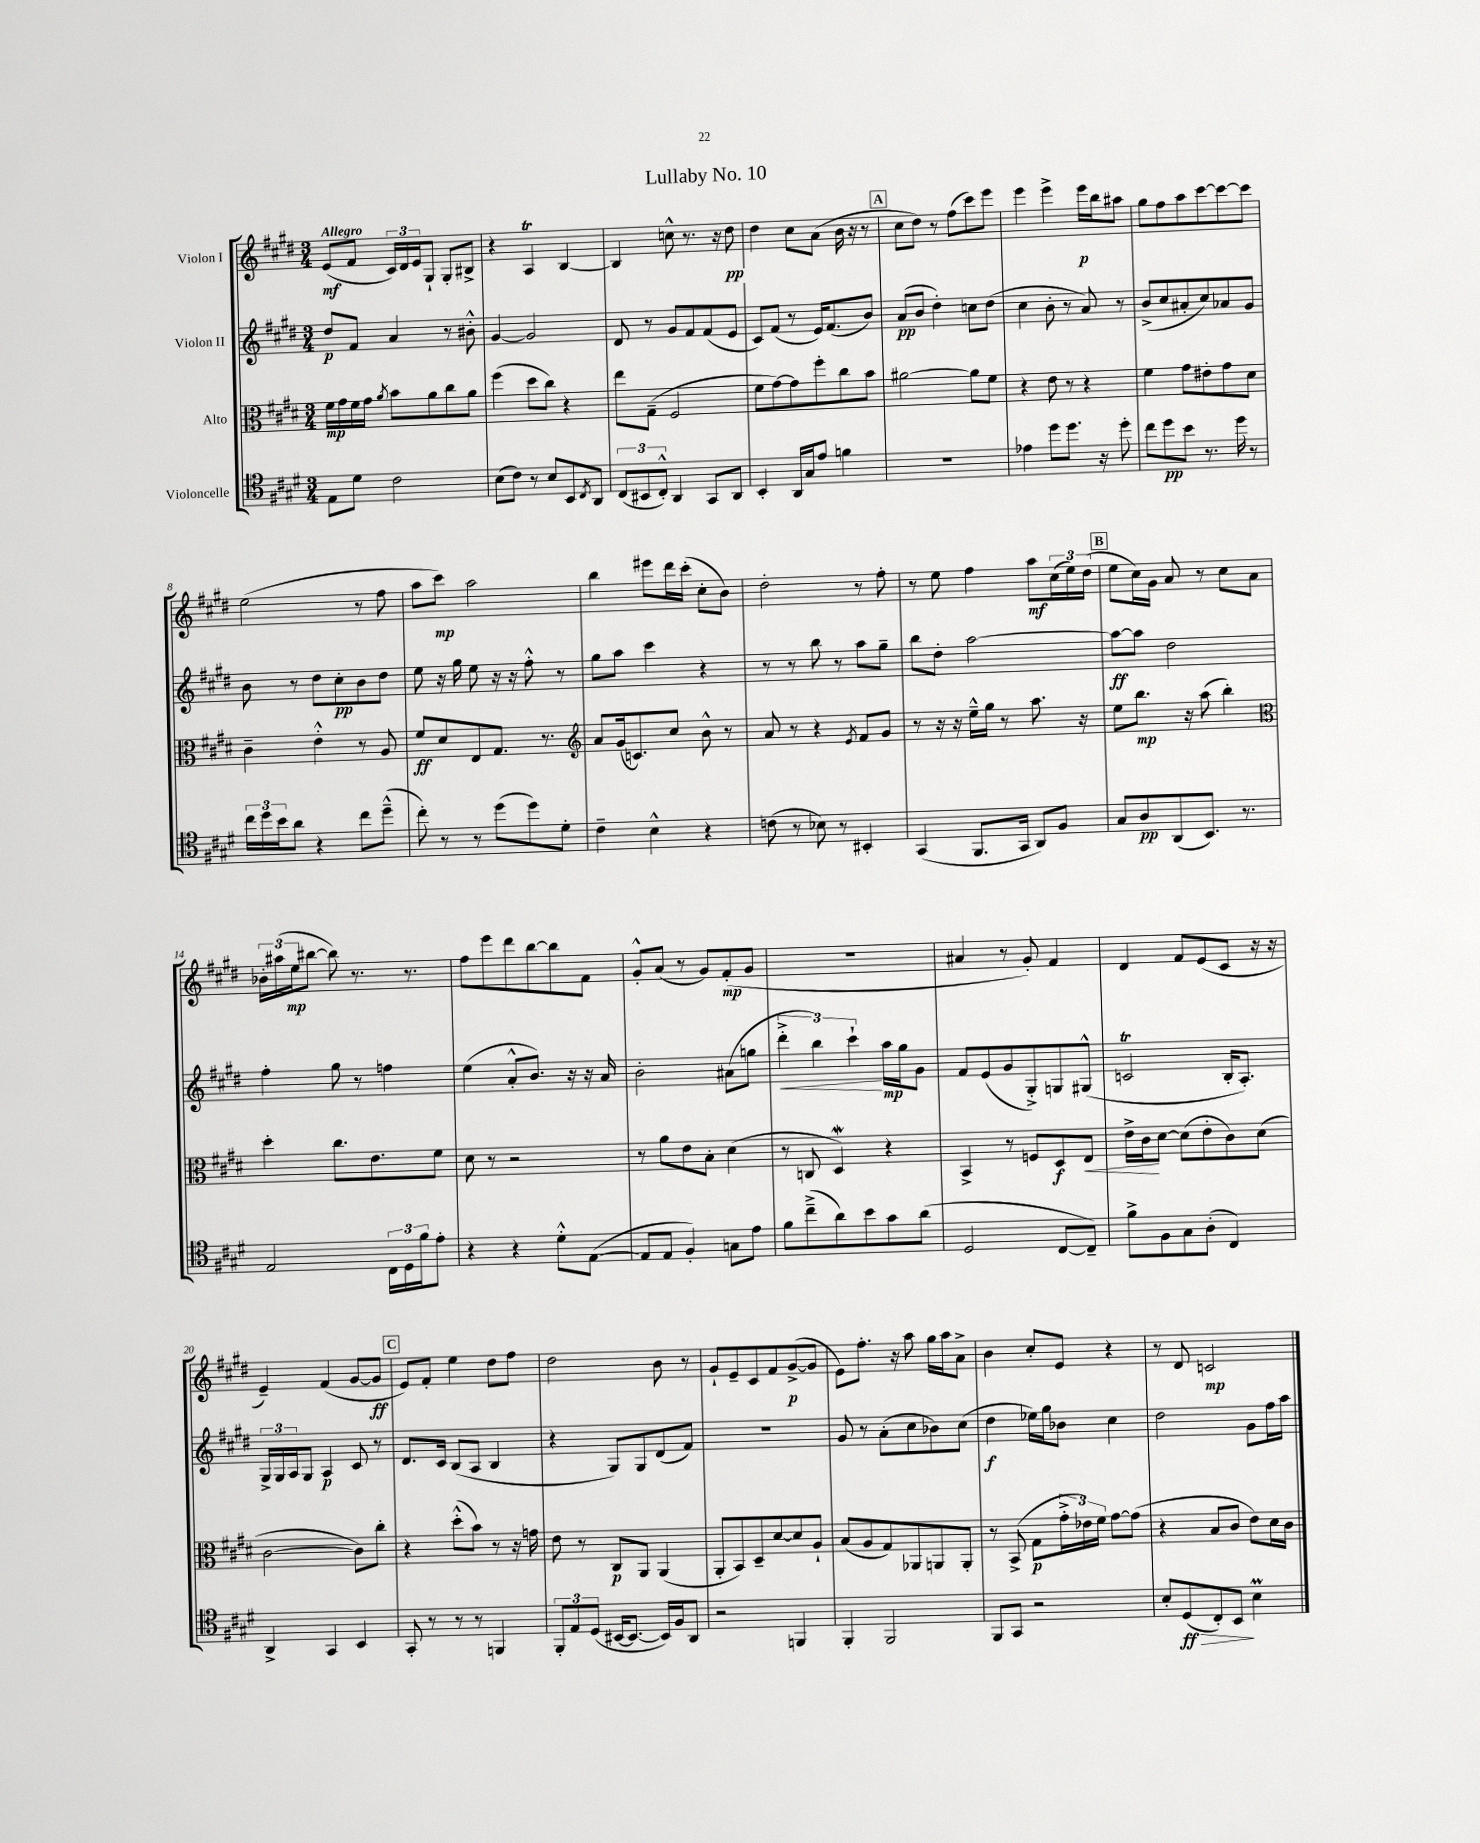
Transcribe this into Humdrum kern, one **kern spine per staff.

**kern	**dynam	**kern	**dynam	**kern	**dynam	**kern	**dynam
*part4	*part4	*part3	*part3	*part2	*part2	*part1	*part1
*staff4	*staff4	*staff3	*staff3	*staff2	*staff2	*staff1	*staff1
*I"Violoncelle	*	*I"Alto	*	*I"Violon II	*	*I"Violon I	*
*clefC4	*	*clefC3	*	*clefG2	*	*clefG2	*
*k[f#c#g#d#]	*	*k[f#c#g#d#]	*	*k[f#c#g#d#]	*	*k[f#c#g#d#]	*
*M3/4	*	*M3/4	*	*M3/4	*	*M3/4	*
=1	=1	=1	=1	=1	=1	=1	=1
!	!	!	!	!	!	!LO:TX:a:B:t=Allegro	!
8E\L	.	16f#\LL	mp	8dd#/L	p	(8e/L	mf
.	.	16g#\	.	.	.	.	.
8d#\J	.	16f#\	.	8f#/J	.	8f#/J	.
.	.	16g#\JJ	.	.	.	.	.
.	.	8qa/	.	.	.	.	.
2c#\	.	8b\L	.	4a/	.	24c#/LL)	.
.	.	.	.	.	.	24d#/	.
.	.	.	.	.	.	24e/J	.
.	.	8a\	.	.	.	8G#`/J	.
.	.	8cc#\	.	8r	.	8G#'/L	.
.	.	8a\J	.	8b#X'^^\	.	8B#X^/J	.
=2	=2	=2	=2	=2	=2	=2	=2
(8B\L	.	(4ff#\	.	[4g#/	.	4r	.
8c#\J)	.	.	.	.	.	.	.
8r	.	8dd#\L	.	2g#/]	.	4AT/	.
8B/L	.	8cc#\J)	.	.	.	.	.
8BB/	.	4r	.	.	.	[4B/	.
8qC#/	.	.	.	.	.	.	.
8AA/J	.	.	.	.	.	.	.
=3	=3	=3	=3	=3	=3	=3	=3
(12C#/L	.	8ee\L	.	8d#/	.	4B/]	.
12BB#X/	.	.	.	.	.	.	.
.	.	(8G#~\J	.	8r	.	.	.
12C#'^^/J)	.	.	.	.	.	.	.
4AA/	.	2F#/	.	8g#/L	.	8ccn^^\	.
.	.	.	.	8f#/	.	8.r	.
8GG#/L	.	.	.	(8f#/	.	.	.
.	.	.	.	.	.	16r	.
8AA/J	.	.	.	8e/J	.	8dd#\	pp
=4	=4	=4	=4	=4	=4	=4	=4
4BB'/	.	8f#\L	.	8c#/L)	.	4dd#\	.
.	.	[8g#\)	.	(8f#/J	.	.	.
16AA/LL	.	8g#\]	.	8r	.	8cc#\L	.
16G#/J	.	.	.	.	.	.	.
8e/J	.	8ff#'\	.	16e/KL)	.	(8a\J	.
.	.	.	.	(8.f#/	.	.	.
4fn\	.	8cc#\	.	.	.	16b\	.
.	.	.	.	.	.	16r	.
.	.	8b\J	.	8b/J)	.	8r	.
!!LO:REH:place=s1:t=A
=5	=5	=5	=5	=5	=5	=5	=5
2.r	.	[2a#X\	.	(8a/L	pp	8cc#\L	.
.	.	.	.	8b/J	.	8dd#\J)	.
.	.	.	.	4dd#'\)	.	8r	.
.	.	.	.	.	.	(8ff#\L	.
.	.	8a#\L]	.	8ccn\L	.	8ccc#\)	.
.	.	8f#\J	.	(8dd#\J	.	8eee\J	.
=6	=6	=6	=6	=6	=6	=6	=6
4e-X\	.	4r	.	4cc#\	.	4eee\	.
8dd#\L	.	8e\	.	8b'\	.	4eee^\	.
8.dd#\J	.	8r	.	8r	.	.	.
.	.	4r	.	8a/)	.	16eee\LL	p
16r	.	.	.	.	.	16bb\J	.
8dd#'\	.	.	.	8r	.	8aa#X\J	.
=7	=7	=7	=7	=7	=7	=7	=7
8cc#\L	.	4f#\	.	(8b^/L	.	8gg#\L	.
8dd#\	pp	.	.	8cc#/	.	8ff#\	.
8b\J	.	8g#\L	.	8a#X'/	.	8aa\	.
8.r	.	8e#X'\	.	8cc#/)	.	[8ccc#\	.
.	.	8g#\	.	8a-X/	.	8ccc#\_	.
16dd#\	.	.	.	.	.	.	.
8r	.	8d#\J	.	8g#/J	.	8ccc#\J]	.
!!LO:LB:g=z
=8	=8	=8	=8	=8	=8	=8	=8
24cc#\LL	.	4c#~\	.	8b\	.	(2ee\	.
24dd#\	.	.	.	.	.	.	.
24b\J	.	.	.	.	.	.	.
8a\J	.	.	.	8r	.	.	.
4r	.	4e'^^\	.	8dd#\L	.	.	.
.	.	.	.	8cc#'\	pp	.	.
8cc#\L	.	8r	.	8b\	.	8r	.
(8dd#~^^\J	.	8A/	.	8dd#\J	.	8ff#\	.
=9	=9	=9	=9	=9	=9	=9	=9
8cc#'\)	.	8f#/L	ff	8ee\	.	8aa\L	.
8r	.	8d#/	.	16r	.	8ccc#\J)	mp
.	.	.	.	16gg#\	.	.	.
8r	.	8E/	.	8ee\	.	2aa\	.
(8dd#\L	.	8.G#/J	.	16r	.	.	.
.	.	.	.	16r	.	.	.
8dd#\)	.	.	.	8ff#'^^\	.	.	.
.	.	8.r	.	.	.	.	.
8d#'\J	.	.	.	8r	.	.	.
=10	=10	=10	=10	=10	=10	=10	=10
*	*	*clefG2	*	*	*	*	*
4c#~\	.	8a/L	.	8gg#\L	.	4bb\	.
.	.	(16g#/k	.	8aa\J	.	.	.
.	.	8.cn/)	.	.	.	.	.
4B^^\	.	.	.	4ccc#\	.	8eee#X\L	.
.	.	8cc#/J	.	.	.	16ddd#\L	.
.	.	.	.	.	.	(16ccc#'\JJ	.
4r	.	8b^^\	.	4r	.	8cc#'\L	.
.	.	8r	.	.	.	8b\J)	.
=11	=11	=11	=11	=11	=11	=11	=11
(8cn\	.	8a/	.	8r	.	2dd#'\	.
8r	.	8r	.	8r	.	.	.
8B-X\)	.	4r	.	8bb\	.	.	.
8r	.	.	.	8r	.	.	.
.	.	8qe/	.	.	.	.	.
4BB#X'/	.	8f#/L	.	8aa\L	.	8r	.
.	.	8g#/J	.	8gg#~\J	.	8ff#'\	.
=12	=12	=12	=12	=12	=12	=12	=12
(4GG#/	.	8r	.	8bb\L	.	8r	.
.	.	16r	.	8dd#'\J	.	8ee\	.
.	.	16r	.	.	.	.	.
8.FF#/L	.	16ee~^^\LL	.	[2aa\	.	4ff#\	.
.	.	16gg#\JJ	.	.	.	.	.
.	.	8r	.	.	.	.	.
16GG#/Jk	.	.	.	.	.	.	.
8AA/L)	.	8.aa\	.	.	.	8aa\L	mf
8F#/J	.	.	.	.	.	(24cc#\L	.
.	.	.	.	.	.	24ee\)	.
.	.	16r	.	.	.	.	.
.	.	.	.	.	.	(24dd#\JJ	.
!!LO:REH:place=s1:t=B
=13	=13	=13	=13	=13	=13	=13	=13
8G#/L	.	8ee\L	.	8aa\L_	ff	8ee\L	.
8A/	pp	8.bb\J	mp	8aa\J]	.	16cc#\L)	.
.	.	.	.	.	.	16g#\JJ	.
(8AA/	.	.	.	2dd#\	.	8a/	.
.	.	16r	.	.	.	.	.
8.BB/J)	.	(8aa\	.	.	.	8r	.
.	.	4bb'\)	.	.	.	8cc#\L	.
8.r	.	.	.	.	.	.	.
.	.	.	.	.	.	8a\J	.
!!LO:LB:g=z
=14	=14	=14	=14	=14	=14	=14	=14
*	*	*clefC3	*	*	*	*	*
2E/	.	4dd#'\	.	4ff#'\	.	24b-X'\LL	.
.	.	.	.	.	.	(24aa#X\	.
.	.	.	.	.	.	24ee\J	mp
.	.	.	.	.	.	[8bb#X\J	.
.	.	8.cc#\L	.	8gg#\	.	8bb#\])	.
.	.	.	.	8r	.	8.r	.
.	.	8.e\	.	.	.	.	.
24C#\LL	.	.	.	4ffn\	.	.	.
24D#\	.	.	.	.	.	.	.
.	.	.	.	.	.	8.r	.
24f#\J	.	.	.	.	.	.	.
8e'\J	.	8f#\J	.	.	.	.	.
=15	=15	=15	=15	=15	=15	=15	=15
4r	.	8d#\	.	(4ee\	.	8ff#\L	.
.	.	8r	.	.	.	8eee\	.
4r	.	2r	.	8a'^^/L	.	8ddd#\	.
.	.	.	.	8.b/J)	.	[8bb\	.
8d#'^^\L	.	.	.	.	.	8bb\]	.
.	.	.	.	16r	.	.	.
([8E\J	.	.	.	16r	.	8f#\J	.
.	.	.	.	16a/	.	.	.
=16	=16	=16	=16	=16	=16	=16	=16
8E/L]	.	8r	.	2b'\	.	8g#'^^/L	.
8E/J	.	8a\L	.	.	.	(8a/J	.
4F#'/)	.	8e\	.	.	.	8r	.
.	.	8B'\J	.	.	.	8g#/L)	.
8Gn\L	.	(4d#\	.	(8a#X\L	.	(8f#'/	mp
8e\J	.	.	.	8ggn\J	.	8g#/J	.
=17	=17	=17	=17	=17	=17	=17	=17
!	!	!	!	!	!LO:HP:b	!	!
8f#\L	.	8r	.	6ddd#'^\	<	2.r	.
(8cc#~^\	.	8Cn/	.	.	.	.	.
.	.	.	.	6bb\)	.	.	.
8a\)	.	4D#W/)	.	.	.	.	.
.	.	.	.	6ccc#`\	.	.	.
8b\	.	.	.	.	.	.	.
8g#\	.	4r	.	16aa\LL	[ mp	.	.
.	.	.	.	16gg#\J	.	.	.
(8a\J	.	.	.	8g#\J	.	.	.
=18	=18	=18	=18	=18	=18	=18	=18
2D#/	.	4BB^/	.	8f#/L	.	4a#X/	.
.	.	.	.	(8e/	.	.	.
.	.	8r	.	8g#/	.	8r	.
.	.	8Fn/L	.	8G#'^/)	.	8g#'/)	.
[8C#/L	.	8D#/	f	8Gn/	.	4f#/	.
!	!	!	!LO:HP:b	!	!	!	!
8C#~/J])	.	8E/J	<	(8G#X^^/J	.	.	.
=19	=19	=19	=19	=19	=19	=19	=19
8f#^\L	.	16e^\LL	.	2cnT/	.	4d#/	.
.	.	16c#\J	.	.	.	.	.
8F#\	.	[8d#\J	[	.	.	.	.
8G#\	.	(8d#\L]	.	.	.	8f#/L	.
(8A'\J	.	8e'\	.	.	.	(8e/	.
4C#/)	.	8c#\)	.	16B'/KL	.	8c#/J	.
.	.	.	.	8.A'/J)	.	.	.
.	.	(8d#\J	.	.	.	16r	.
.	.	.	.	.	.	16r	.
!!LO:LB:g=z
=20	=20	=20	=20	=20	=20	=20	=20
4AA^/	.	[2c#\	.	24G#^/LL	.	4e~/)	.
.	.	.	.	24G#/	.	.	.
.	.	.	.	24A/J	.	.	.
.	.	.	.	8G#/J	.	.	.
4GG#/	.	.	.	4A/	p	(4f#/	.
4BB/	.	8c#\L])	.	8c#/	.	[8g#/L	.
.	.	8cc#'\J	.	8r	.	8g#/J]	ff
!!LO:REH:place=s1:t=C
=21	=21	=21	=21	=21	=21	=21	=21
8GG#'/	.	4r	.	8.d#/L	.	8e/L)	.
8r	.	.	.	.	.	8f#'/J	.
.	.	.	.	16c#/Jk	.	.	.
8r	.	(8dd#'^^\L	.	(8B/L	.	4ee\	.
8r	.	8b\J)	.	8A/J	.	.	.
4FFn/	.	8r	.	4B/	.	8dd#\L	.
.	.	16r	.	.	.	8ff#\J	.
.	.	16gn\	.	.	.	.	.
=22	=22	=22	=22	=22	=22	=22	=22
12FF#'/L	.	8e\	.	4r	.	2dd#\	.
12E/	.	.	.	.	.	.	.
.	.	8r	.	.	.	.	.
(12D#/J	.	.	.	.	.	.	.
[16BB#X/KL	.	8C#/L	p	8G#/L)	.	.	.
8.BB#/J_	.	.	.	.	.	.	.
.	.	8AA/J	.	8G#/	.	.	.
16BB#/LL])	.	(4AA/	.	(8d#/	.	8b\	.
16F#/J	.	.	.	.	.	.	.
8AA/J	.	.	.	8f#/J)	.	8r	.
=23	=23	=23	=23	=23	=23	=23	=23
2r	.	8AA'/L	.	2.r	.	8g#`/L	.
.	.	8BB/)	.	.	.	8e~/	.
.	.	8D#~/	.	.	.	8c#/	.
.	.	[8d#/	.	.	.	8f#/	.
4FFn/	.	8d#/]	.	.	.	([8g#^/	p
.	.	8A`/J	.	.	.	8g#/J]	.
=24	=24	=24	=24	=24	=24	=24	=24
4FF#'/	.	(8B/L	.	8g#/	.	8e\L)	.
.	.	8A/	.	8r	.	8.ff#'\J	.
2FF#/	.	8G#/)	.	(8a'\L	.	.	.
.	.	.	.	.	.	16r	.
.	.	8AA-X/	.	8cc#\	.	8aa\	.
.	.	8AAn/	.	8b-X\)	.	16gg#\LL	.
.	.	.	.	.	.	16aa\J	.
.	.	8AA'/J	.	(8cc#\J	.	8a^\J	.
=25	=25	=25	=25	=25	=25	=25	=25
8FF#/L	.	8r	.	4dd#\	f	4b\	.
8GG#/J	.	(8BB^/	.	.	.	.	.
2r	.	8G#\L	p	16ee-X\LL)	.	8cc#'/L	.
.	.	.	.	16gg#\J	.	.	.
.	.	24g#'^\L	.	8b-X\J	.	8e/J	.
.	.	24e-X\)	.	.	.	.	.
.	.	24f#\JJ	.	.	.	.	.
.	.	[8g#\L	.	4cc#\	.	4r	.
.	.	(8g#\J]	.	.	.	.	.
=26	=26	=26	=26	=26	=26	=26	=26
8B'/L	.	4r	.	2dd#\	.	8r	.
!	!LO:HP:b	!	!	!	!	!	!
(8D#/	> ff	.	.	.	.	8d#/	.
8C#'/)	.	8B/L	.	.	.	2cn/	mp
8BB/J	.	8c#/J	.	.	.	.	.
4BM\	]	8e\L)	.	8g#\L	.	.	.
.	.	16d#\L	.	16ff#\L	.	.	.
.	.	16c#\JJ	.	16aa\JJ	.	.	.
==	==	==	==	==	==	==	==
*-	*-	*-	*-	*-	*-	*-	*-
